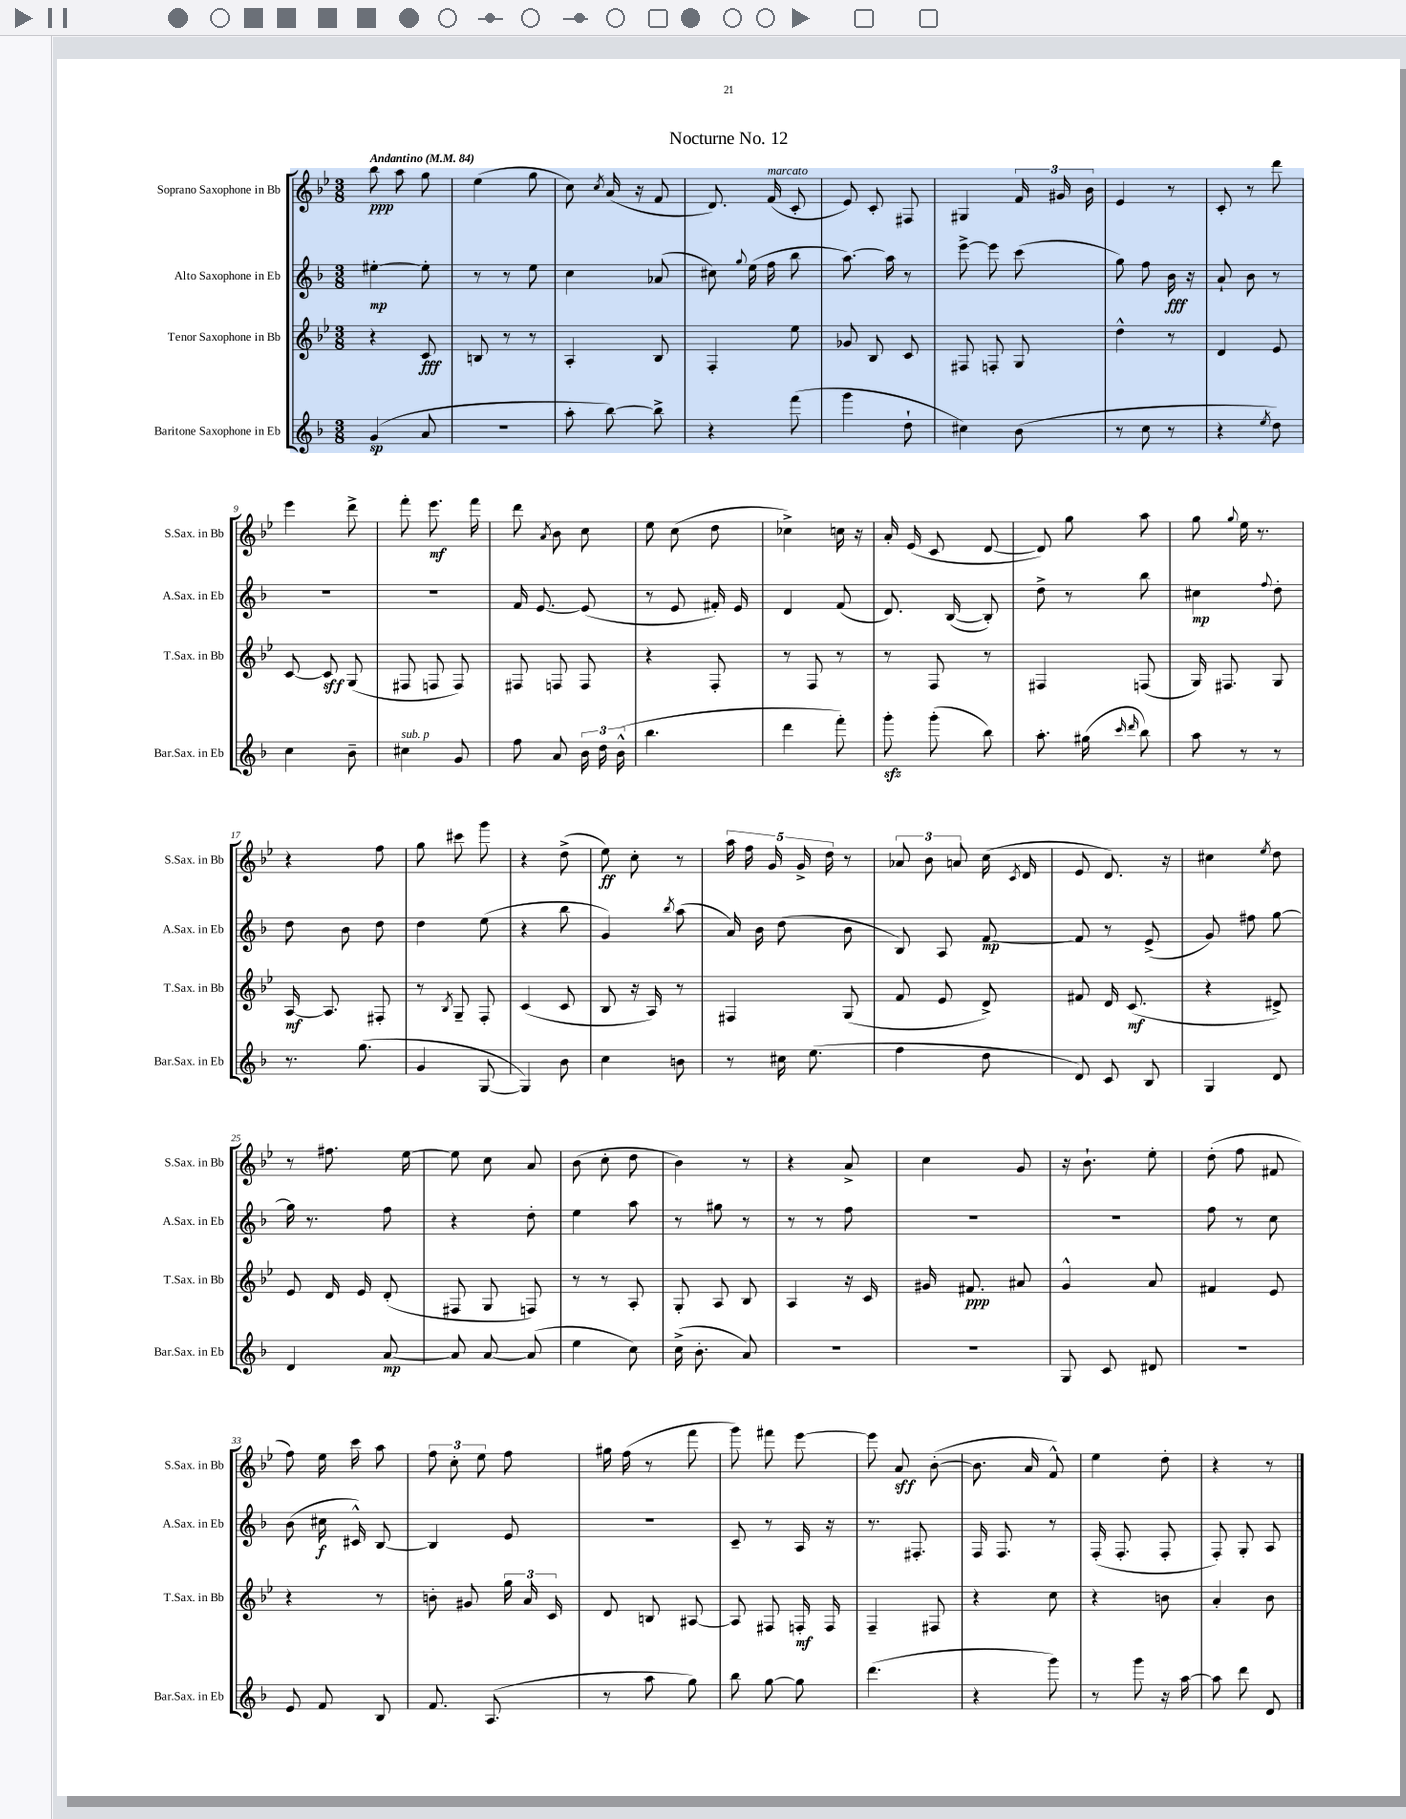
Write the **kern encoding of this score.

**kern	**dynam	**kern	**dynam	**kern	**dynam	**kern	**dynam
*part4	*part4	*part3	*part3	*part2	*part2	*part1	*part1
*staff4	*staff4	*staff3	*staff3	*staff2	*staff2	*staff1	*staff1
*I"Baritone Saxophone in Eb	*	*I"Tenor Saxophone in Bb	*	*I"Alto Saxophone in Eb	*	*I"Soprano Saxophone in Bb	*
*I'Bar.Sax. in Eb	*	*I'T.Sax. in Bb	*	*I'A.Sax. in Eb	*	*I'S.Sax. in Bb	*
*clefG2	*	*clefG2	*	*clefG2	*	*clefG2	*
*k[b-]	*	*k[b-e-]	*	*k[b-]	*	*k[b-e-]	*
*M3/8	*	*M3/8	*	*M3/8	*	*M3/8	*
*MM84	*	*MM84	*	*MM84	*	*MM84	*
=1	=1	=1	=1	=1	=1	=1	=1
!	!	!	!	!	!	!LO:TX:a:B:t=Andantino	!
(4g/	sp	4r	.	[4ee#X'\	mp	8bb-\	ppp
.	.	.	.	.	.	8aa\	.
8a/	.	8c/	fff	8ee#'\]	.	8gg\	.
=2	=2	=2	=2	=2	=2	=2	=2
4.r	.	8Bn/	.	8r	.	(4ee-\	.
.	.	8r	.	8r	.	.	.
.	.	8r	.	8ee\	.	8gg\	.
=3	=3	=3	=3	=3	=3	=3	=3
8aa'\	.	4A'/	.	4cc\	.	8cc\)	.
.	.	.	.	.	.	8qcc/	.
[8bb-\)	.	.	.	.	.	(16a/	.
.	.	.	.	.	.	16r	.
8bb-^\]	.	8B-/	.	(8a-X/	.	8f/	.
=4	=4	=4	=4	=4	=4	=4	=4
4r	.	4F'/	.	8cc#X\)	.	8.d/)	.
.	.	.	.	8qqgg/	.	.	.
.	.	.	.	(16ee\	.	.	.
!	!	!	!	!	!	!LO:TX:a:i:t=marcato	!
.	.	.	.	16ff\	.	(16f/	.
(8fff\	.	8ee-\	.	8bb-\	.	8c'/	.
=5	=5	=5	=5	=5	=5	=5	=5
4ggg\	.	8g-X/	.	[8.aa\)	.	8e-/)	.
.	.	8B-/	.	.	.	8c'/	.
.	.	.	.	16aa\]	.	.	.
8dd`\	.	8c/	.	8r	.	8F#X/	.
=6	=6	=6	=6	=6	=6	=6	=6
4cc#X\)	.	8F#X/	.	[8eee^\	.	4G#X/	.
.	.	8Fn'/	.	8eee\]	.	.	.
(8b-\	.	8G/	.	(8ccc\	.	24f/	.
.	.	.	.	.	.	24g#X/	.
.	.	.	.	.	.	24b-\	.
=7	=7	=7	=7	=7	=7	=7	=7
8r	.	4dd^^\	.	8gg\)	.	4e-/	.
8cc\	.	.	.	8ff\	.	.	.
8r	.	8r	.	16b-\	fff	8r	.
.	.	.	.	16r	.	.	.
=8	=8	=8	=8	=8	=8	=8	=8
4r	.	4d/	.	8a`/	.	8c'/	.
.	.	.	.	8b-\	.	8r	.
8qee/	.	.	.	.	.	.	.
8dd\)	.	8e-/	.	8r	.	8ddd\	.
!!LO:LB:g=z
=9	=9	=9	=9	=9	=9	=9	=9
4cc\	.	[8c/	.	4.r	.	4eee-\	.
.	.	8c/]	sff	.	.	.	.
8b-~\	.	(8G/	.	.	.	8ddd^\	.
=10	=10	=10	=10	=10	=10	=10	=10
!LO:TX:a:i:t=sub. p	!	!	!	!	!	!	!
4cc#X\	.	8F#X/	.	4.r	.	8fff'\	.
.	.	8Fn/	.	.	.	8.eee-\	mf
8g/	.	8F/)	.	.	.	.	.
.	.	.	.	.	.	16fff\	.
=11	=11	=11	=11	=11	=11	=11	=11
8ff\	.	8F#X/	.	16f/	.	8ddd\	.
.	.	.	.	[8.e/	.	.	.
.	.	.	.	.	.	8qa/	.
8a/	.	8Fn/	.	.	.	8b-\	.
24b-\	.	8F/	.	(8e/]	.	8cc\	.
24dd\	.	.	.	.	.	.	.
(24b-^^\	.	.	.	.	.	.	.
=12	=12	=12	=12	=12	=12	=12	=12
4.bb-\	.	4r	.	8r	.	8ee-\	.
.	.	.	.	8e/	.	(8cc\	.
.	.	8F'/	.	16f#X'/)	.	8dd\	.
.	.	.	.	16e/	.	.	.
=13	=13	=13	=13	=13	=13	=13	=13
4ddd\	.	8r	.	4d/	.	4cc-X^\)	.
.	.	8F/	.	.	.	.	.
8fff'\)	.	8r	.	(8f/	.	16ccn\	.
.	.	.	.	.	.	16r	.
=14	=14	=14	=14	=14	=14	=14	=14
8gggzz'\	.	8r	.	8.d/)	.	16a'/	.
.	.	.	.	.	.	(16e-/	.
(8ggg'\	.	8F/	.	.	.	8c/	.
.	.	.	.	([16B-/	.	.	.
8bb-\)	.	8r	.	8B-'/])	.	[8d/	.
=15	=15	=15	=15	=15	=15	=15	=15
8.aa'\	.	4F#X/	.	8dd^\	.	8d/])	.
.	.	.	.	8r	.	8gg\	.
(16gg#X\	.	.	.	.	.	.	.
16qqccc/	.	.	.	.	.	.	.
16qqddd/	.	.	.	.	.	.	.
8bb-\)	.	(8Fn/	.	8bb-\	.	8aa\	.
=16	=16	=16	=16	=16	=16	=16	=16
8aa\	.	16G/)	.	4cc#X\	mp	8gg\	.
.	.	8.F#X/	.	.	.	.	.
.	.	.	.	.	.	8qqgg/	.
8r	.	.	.	.	.	16ee-\	.
.	.	.	.	.	.	8.r	.
.	.	.	.	8qqff/	.	.	.
8r	.	8G/	.	8dd'\	.	.	.
!!LO:LB:g=z
=17	=17	=17	=17	=17	=17	=17	=17
8.r	.	[16A/	mf	8dd\	.	4r	.
.	.	8.A/]	.	.	.	.	.
.	.	.	.	8b-\	.	.	.
(8.gg\	.	.	.	.	.	.	.
.	.	8F#X'/	.	8dd\	.	8ff\	.
=18	=18	=18	=18	=18	=18	=18	=18
4g/	.	8r	.	4dd\	.	8gg\	.
.	.	8qB-/	.	.	.	.	.
.	.	8G~/	.	.	.	8ccc#X\	.
[8G/	.	8F'/	.	(8ee\	.	8ggg\	.
=19	=19	=19	=19	=19	=19	=19	=19
4G/])	.	(4c/	.	4r	.	4r	.
8b-\	.	8c/	.	8bb-\	.	(8dd^\	.
=20	=20	=20	=20	=20	=20	=20	=20
4cc\	.	8B-/	.	4g/)	.	8ee-\)	ff
.	.	16r	.	.	.	8cc'\	.
.	.	16A/)	.	.	.	.	.
.	.	.	.	8qbb-/	.	.	.
8bn\	.	8r	.	(8aa\	.	8r	.
=21	=21	=21	=21	=21	=21	=21	=21
8r	.	4F#X/	.	16a/)	.	20aa\	.
.	.	.	.	.	.	20ff\	.
.	.	.	.	16b-\	.	.	.
.	.	.	.	.	.	20g/	.
16cc#X\	.	.	.	(8dd\	.	.	.
.	.	.	.	.	.	20g^/	.
(8.ee\	.	.	.	.	.	.	.
.	.	.	.	.	.	20dd\	.
.	.	(8G/	.	8b-\	.	8r	.
=22	=22	=22	=22	=22	=22	=22	=22
4ff\	.	8f/	.	8B-/)	.	12a-X/	.
.	.	.	.	.	.	12b-\	.
.	.	8e-/	.	8A/	.	.	.
.	.	.	.	.	.	12an/	.
8dd\	.	8d^/)	.	[8f/	mp	(16cc\	.
.	.	.	.	.	.	8qc/	.
.	.	.	.	.	.	16d/	.
=23	=23	=23	=23	=23	=23	=23	=23
8d/)	.	8f#X/	.	8f/]	.	8e-/	.
8c/	.	16d/	.	8r	.	8.d/)	.
.	.	(8.c/	mf	.	.	.	.
8B-/	.	.	.	(8e^/	.	.	.
.	.	.	.	.	.	16r	.
=24	=24	=24	=24	=24	=24	=24	=24
4G/	.	4r	.	8g/)	.	4cc#X\	.
.	.	.	.	8ff#X\	.	.	.
.	.	.	.	.	.	8qee-/	.
8d/	.	8d#X^/)	.	[8gg\	.	8dd\	.
!!LO:LB:g=z
=25	=25	=25	=25	=25	=25	=25	=25
4d/	.	8e-/	.	16gg\]	.	8r	.
.	.	.	.	8.r	.	.	.
.	.	16d/	.	.	.	8.ff#X\	.
.	.	16e-/	.	.	.	.	.
[8a/	mp	(8d'/	.	8ff\	.	.	.
.	.	.	.	.	.	[16ee-\	.
=26	=26	=26	=26	=26	=26	=26	=26
8a/]	.	8F#X/	.	4r	.	8ee-\]	.
[8a/	.	8G/	.	.	.	8cc\	.
(8a/]	.	8Fn/)	.	8dd'\	.	8a/	.
=27	=27	=27	=27	=27	=27	=27	=27
4ee\	.	8r	.	4ee\	.	(8b-\	.
.	.	8r	.	.	.	8cc'\	.
8cc\)	.	8A'/	.	8aa\	.	8dd\	.
=28	=28	=28	=28	=28	=28	=28	=28
(16cc^\	.	8G'/	.	8r	.	4b-\)	.
8.b-'\	.	.	.	.	.	.	.
.	.	8A/	.	8gg#X\	.	.	.
8a/)	.	8B-/	.	8r	.	8r	.
=29	=29	=29	=29	=29	=29	=29	=29
4.r	.	4A/	.	8r	.	4r	.
.	.	.	.	8r	.	.	.
.	.	16r	.	8ff\	.	8a^/	.
.	.	16c/	.	.	.	.	.
=30	=30	=30	=30	=30	=30	=30	=30
4.r	.	16g#X/	.	4.r	.	4cc\	.
.	.	8.f#X/	ppp	.	.	.	.
.	.	8a#X/	.	.	.	8g/	.
=31	=31	=31	=31	=31	=31	=31	=31
8G/	.	4g^^/	.	4.r	.	16r	.
.	.	.	.	.	.	8.b-`\	.
8c/	.	.	.	.	.	.	.
8d#X/	.	8a/	.	.	.	8ee-'\	.
=32	=32	=32	=32	=32	=32	=32	=32
4.r	.	4f#X/	.	8ff\	.	(8dd'\	.
.	.	.	.	8r	.	8ff\	.
.	.	8e-/	.	8cc\	.	8f#X/	.
!!LO:LB:g=z
=33	=33	=33	=33	=33	=33	=33	=33
8e/	.	4r	.	(8b-\	.	8ff\)	.
8f/	.	.	.	16cc#X\	f	16ee-\	.
.	.	.	.	16c#X^^/)	.	16ccc\	.
8B-/	.	8r	.	[8B-/	.	8aa\	.
=34	=34	=34	=34	=34	=34	=34	=34
8.f/	.	8bn'\	.	4B-/]	.	12ff\	.
.	.	.	.	.	.	12cc'\	.
.	.	8g#X/	.	.	.	.	.
.	.	.	.	.	.	12ee-\	.
(8.A/	.	.	.	.	.	.	.
.	.	24gg\	.	8e/	.	8ff\	.
.	.	24a/	.	.	.	.	.
.	.	24c/	.	.	.	.	.
=35	=35	=35	=35	=35	=35	=35	=35
8r	.	8d/	.	4.r	.	16gg#X\	.
.	.	.	.	.	.	(16ff\	.
8aa\	.	8Bn/	.	.	.	8r	.
8gg\)	.	[8A#X/	.	.	.	8fff\	.
=36	=36	=36	=36	=36	=36	=36	=36
8bb-\	.	8A#/]	.	8c~/	.	8ggg\)	.
[8gg\	.	8F#X/	.	8r	.	8fff#X\	.
8gg\]	.	16Fn'/	mf	16A/	.	[8eee-\	.
.	.	16F/	.	16r	.	.	.
=37	=37	=37	=37	=37	=37	=37	=37
(4.ddd\	.	4F~/	.	8.r	.	8eee-\]	.
.	.	.	.	.	.	8a/	sff
.	.	.	.	8.F#X'/	.	.	.
.	.	8F#X/	.	.	.	([8b-'\	.
=38	=38	=38	=38	=38	=38	=38	=38
4r	.	4r	.	16F/	.	8.b-\]	.
.	.	.	.	8.F/	.	.	.
.	.	.	.	.	.	16a/	.
8ggg\)	.	8cc\	.	8r	.	8f^^/)	.
=39	=39	=39	=39	=39	=39	=39	=39
8r	.	4r	.	(16F'/	.	4ee-\	.
.	.	.	.	8.F'/	.	.	.
8ggg\	.	.	.	.	.	.	.
16r	.	8bn\	.	8F'/	.	8dd'\	.
[16aa\	.	.	.	.	.	.	.
=40	=40	=40	=40	=40	=40	=40	=40
8aa\]	.	4a'/	.	8F'/)	.	4r	.
8ddd\	.	.	.	8G'/	.	.	.
8d/	.	8b-\	.	8A/	.	8r	.
==	==	==	==	==	==	==	==
*-	*-	*-	*-	*-	*-	*-	*-
